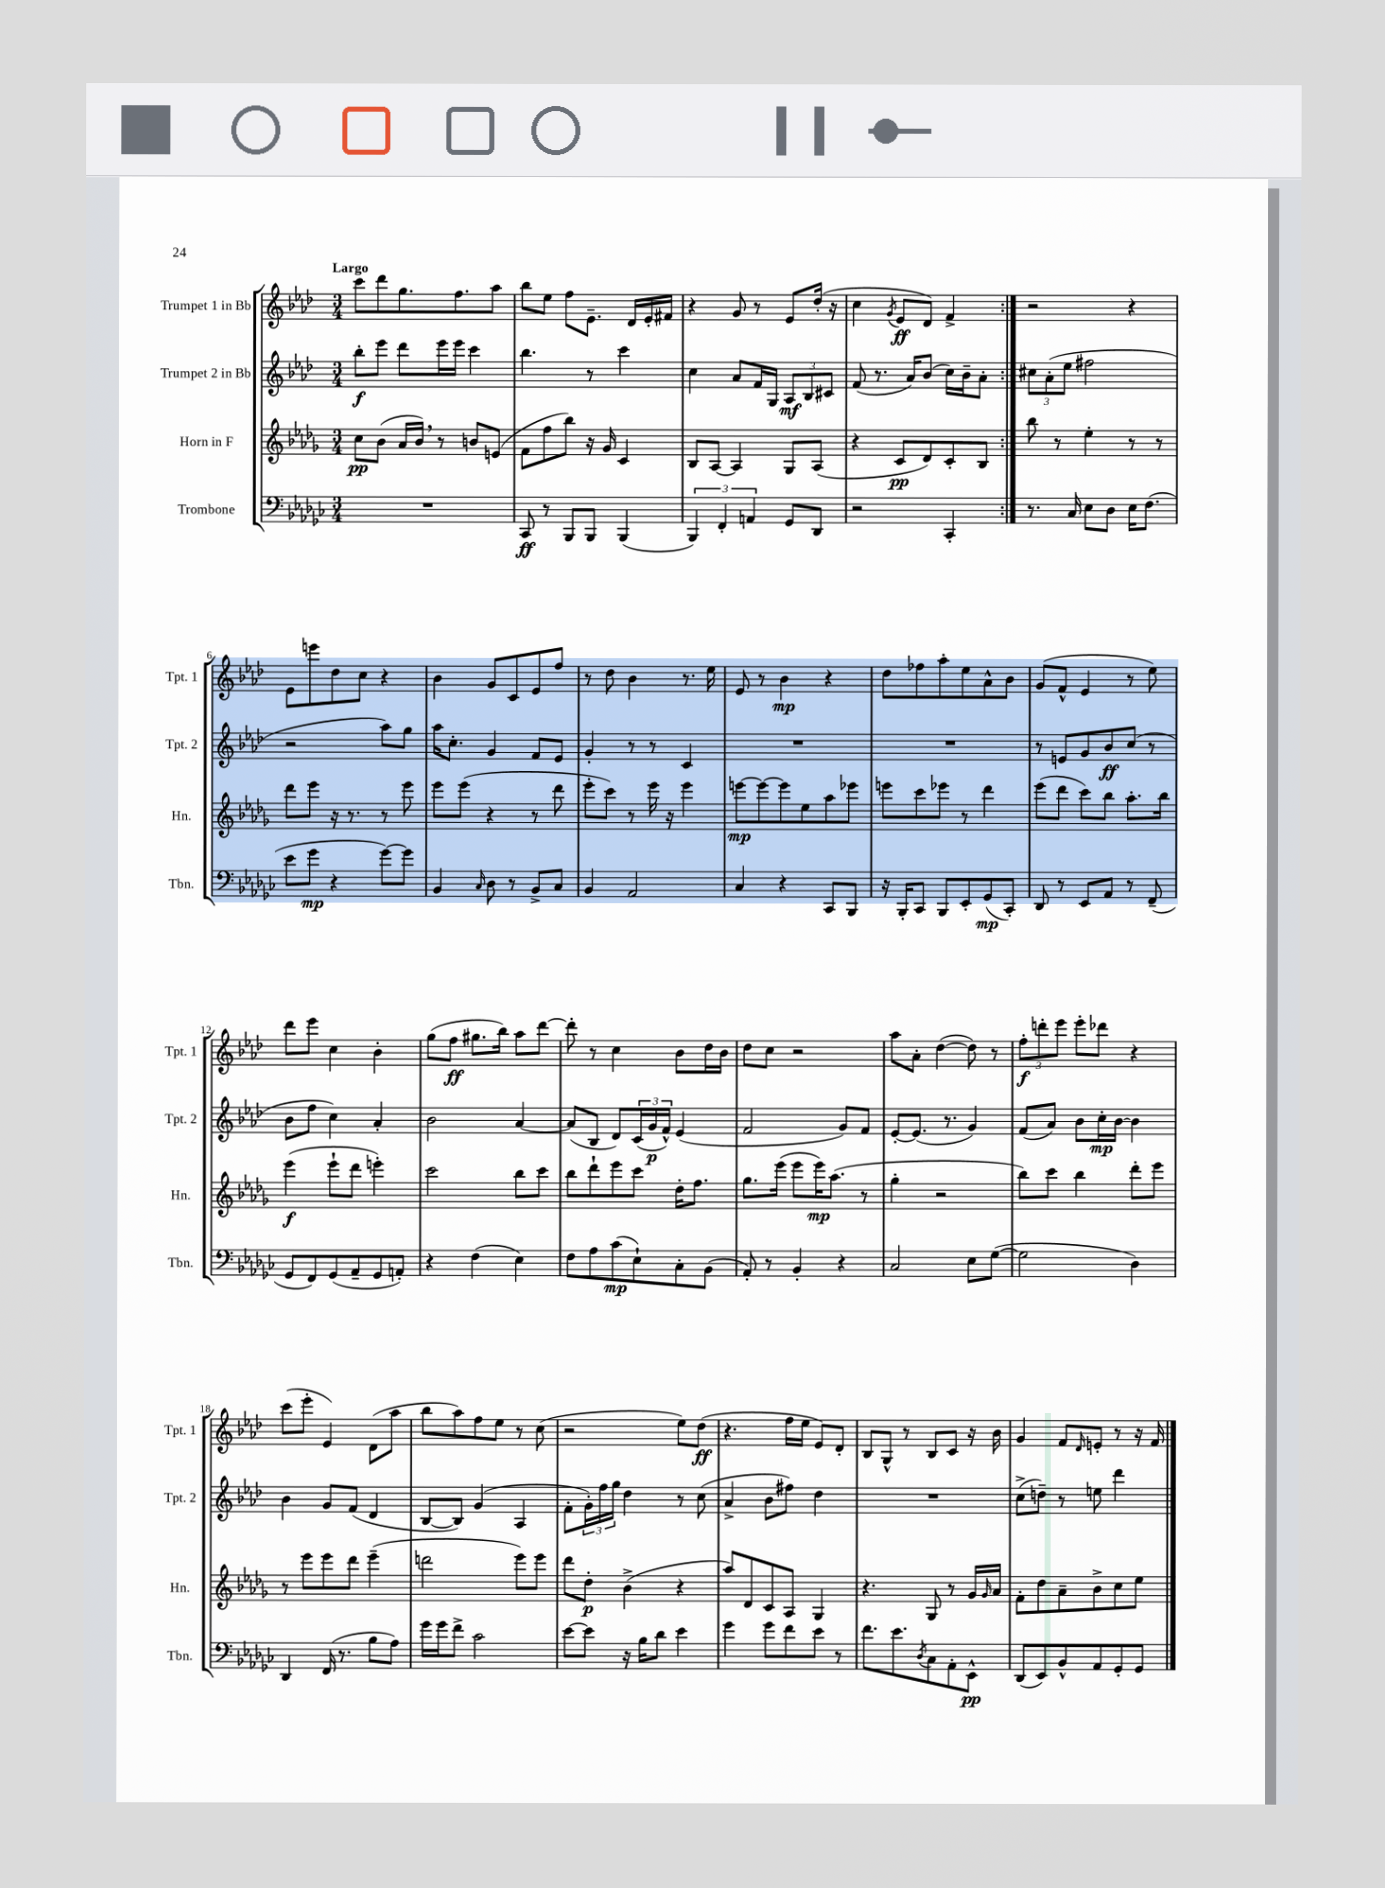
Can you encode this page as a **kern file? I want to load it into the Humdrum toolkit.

**kern	**kern	**kern	**kern
*staff4	*staff3	*staff2	*staff1
*clefF4	*clefG2	*clefG2	*clefG2
*k[b-e-a-d-g-c-]	*k[b-e-a-d-g-]	*k[b-e-a-d-]	*k[b-e-a-d-]
*M3/4	*M3/4	*M3/4	*M3/4
2.r	8cc	8bb-'	8ccc
.	(8b-	8eee-	8ddd-
.	16a-	8ddd-	8.gg
.	16b-)	.	.
.	8r	16eee-	.
.	.	16eee-	8.ff
.	8b	4ccc	.
.	(8e	.	8aa-
=	=	=	=
8CC-	8f	4.bb-	8bb-
8r	8ff	.	8ee-
8BBB-	8bb-)	.	8ff
8BBB-	16r	8r	8.e-~
.	16g-	.	.
(4BBB-	4c	4ccc	.
.	.	.	16d-
.	.	.	16e-'
.	.	.	16f#
=	=	=	=
6BBB-)	8B-	4cc	4r
.	[8A-	.	.
6FF'	.	.	.
.	4A-]	8a-	8g
6AA	.	.	.
.	.	16f	8r
.	.	16G	.
8GG-	8G-	12A-	8e-
.	.	12B-	.
8DD-	(8A-	.	(16dd-'
.	.	12c#	.
.	.	.	16r
=	=	=	=
2r	4r	(8f	4cc
.	.	8.r	.
.	.	.	8qg
.	8c	.	8e-
.	.	16a-)	.
.	8d-)	(8b-	8d-)
4CC-'	8c'	16cc)	4f^
.	.	16b-~	.
.	8B-	8a-'	.
=:|!	=:|!	=:|!	=:|!
8.r	8bb-	12cc#	2r
.	.	(12a-'	.
.	8r	.	.
.	.	12ee-	.
16C-	.	.	.
8E-	4ee-'	2ff#	.
8D-	.	.	.
16E-	8r	.	4r
(8.F	.	.	.
.	8r	.	.
=	=	=	=
8e-	8ddd-	2r	8e-
8g-	8eee-	.	8eee
4r	16r	.	8dd-
.	8.r	.	.
.	.	.	8cc
[8g-)	8r	8aa-)	4r
8g-]	8eee-	8gg	.
=	=	=	=
4BB-	8eee-	16aa-	4b-
.	.	8.cc'	.
.	(8eee-	.	.
16qqC-	.	.	.
8D-	4r	4g	8g
8r	.	.	8c
8BB-^	8r	8f	8e-
8C-	8ddd-	8e-	8ff
=	=	=	=
4BB-	8eee-'	4g'	8r
.	8ccc)	.	8dd-
2AA-	8r	8r	4b-
.	16eee-	8r	.
.	16r	.	.
.	4eee-	4c	8.r
.	.	.	16ee-
=	=	=	=
4C-	[8eee	2.r	8e-
.	8eee_	.	8r
4r	8eee]	.	4b-
.	8ee-	.	.
8CC-	8aa-	.	4r
8BBB-	8eee-	.	.
=	=	=	=
16r	8eee	2.r	8dd-
16BBB-'	.	.	.
8CC-	8ccc	.	8ff-
8BBB-	8eee-	.	8aa-'
8EE-'	8r	.	8ee-
(8GG-	4ddd-	.	8a-^^
8CC-')	.	.	8b-
=	=	=	=
8DD-	(8eee-	8r	(8g
8r	8ddd-	8e	8f^^
8EE-	8ccc)	8g	4e-
8AA-	8bb-	8b-	.
8r	8.aa-'	(8cc	8r
(8FF~	.	8r	8ee-)
.	16bb-	.	.
=	=	=	=
8GG-	(4eee-	8b-	8ddd-
8FF)	.	8ff	8eee-
(8GG-	8eee-`	4cc)	4cc
8AA-~	8ddd-	.	.
8GG-	4eee')	4a-'	4b-'
8AA')	.	.	.
=	=	=	=
4r	2ccc	2b-	(8gg
.	.	.	8ff
(4F	.	.	8.gg#
.	.	.	16bb-)
4E-)	8bb-	[4a-	8aa-
.	8ccc	.	[8ddd-
=	=	=	=
8F	8bb-	(8a-]	8ddd-']
8A-	8ddd-`	8B-	8r
(8c-	8eee-	8d-)	4cc
8E-`)	8ccc	(24c	.
.	.	24g	.
.	.	24f^^)	.
8C-'	16dd-'	(4e-	8b-
.	8.ff	.	.
(8BB-	.	.	16dd-
.	.	.	16b-
=	=	=	=
8AA-')	8.gg-	2f	8dd-
8r	.	.	8cc
.	(16eee-	.	.
4BB-'	8eee-	.	2r
.	16eee-)	.	.
.	(8.aa-	.	.
4r	.	8g)	.
.	8r	8f	.
=	=	=	=
2C-	4gg-'	[8e-'	8aa-
.	.	(8.e-]	8a-'
.	2r	.	([4dd-
.	.	8.r	.
8E-	.	4g)	8dd-])
([8G-	.	.	8r
=	=	=	=
2G-]	8bb-)	(8f	12ff'
.	.	.	12ddd'
.	8ccc	8a-)	.
.	.	.	12eee-
.	4bb-	8b-	8eee-'
.	.	16cc'	8ddd-
.	.	[16b-	.
4D-)	8ddd-'	4b-]	4r
.	8eee-	.	.
=	=	=	=
4DD-	8r	4b-	(8ccc
.	8eee-	.	8eee-'
(16FF	8eee-	8g	4e-)
8.r	.	.	.
.	8ddd-	(8f	.
8B-	(4eee-~	4d-	(8d-
8A-)	.	.	8aa-
=	=	=	=
16g-	2ddd	[8B-	8bb-
16g-	.	.	.
8f^	.	8B-])	8aa-)
2c-	.	(4g	8ff
.	.	.	8ee-
.	8eee-)	4A-	8r
.	8eee-	.	(8cc
=	=	=	=
[8e-	8ddd-	8f'	2r
8e-]	8dd-'	24g')	.
.	.	24ff	.
.	.	24gg	.
16r	(4b-^	4dd-	.
16B-	.	.	.
8d-	.	.	.
4e-	4r	8r	8ee-)
.	.	(8cc	(8dd-
=	=	=	=
4g-	8aa-)	4a-^	4.r
.	8d-	.	.
8g-	8c	8b-	.
8f	8A-	8ff#)	16ff
.	.	.	16ee-
8e-	4G-	4dd-	8e-)
8r	.	.	8d-'
=	=	=	=
8.f	4.r	2.r	8B-
.	.	.	8G^^
8.e-	.	.	.
.	.	.	8r
8qD-	.	.	.
8C-	8G-	.	8B-
8AA-'	8r	.	8c
8EE-^^	16g-	.	16r
.	16qqg-	.	.
.	16a-	.	16b-
=	=	=	=
(8DD-	8f'	(8cc^	4g
8EE-)	8dd-	8dd~)	.
8BB-^^	8a-~	8r	8f
.	.	.	16qqd-
8AA-	8b-^	8ee	8e'
8GG-'	8cc	4ddd-	8r
8GG-	8ee-	.	16r
.	.	.	16f
==	==	==	==
*-	*-	*-	*-
